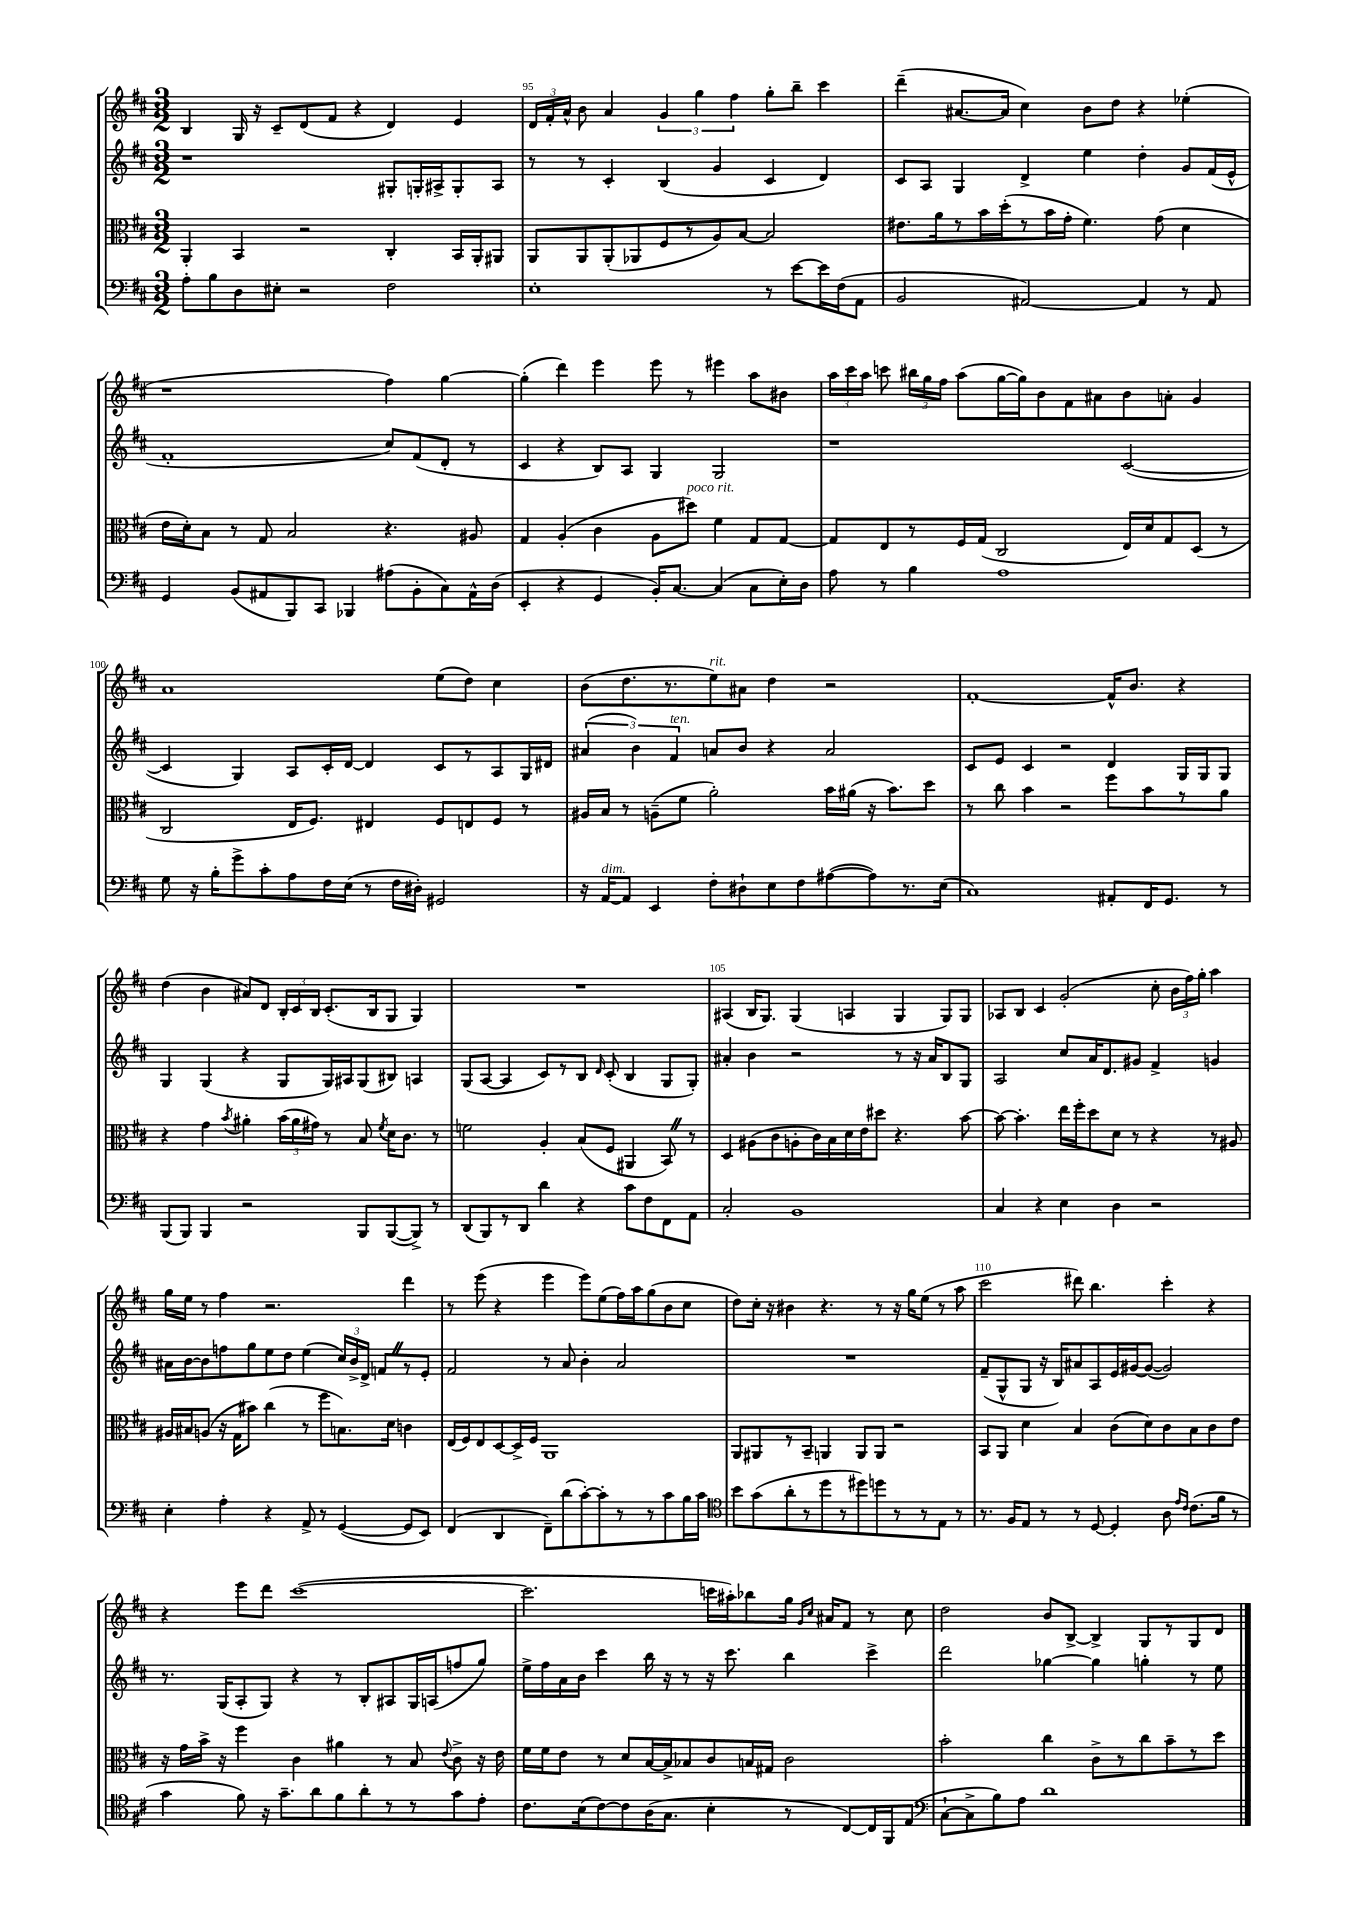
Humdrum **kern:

**kern	**kern	**kern	**kern
*staff4	*staff3	*staff2	*staff1
*clefF4	*clefC3	*clefG2	*clefG2
*k[f#c#]	*k[f#c#]	*k[f#c#]	*k[f#c#]
*M3/2	*M3/2	*M3/2	*M3/2
8A'	4AA'	1r	4B
8B	.	.	.
8D	4BB	.	16G
.	.	.	16r
8E#'	.	.	8c#~
2r	2r	.	(8d
.	.	.	8f#
.	.	.	4r
2F#	4C#'	8G#'	4d)
.	.	16G'	.
.	.	16A#^	.
.	16BB	8G'	4e
.	16AA'	.	.
.	8AA#	8A#	.
=	=	=	=
1E'	8AA	8r	24d
.	.	.	24f#'
.	.	.	24a^^
.	8AA	8r	8b
.	(8AA'	4c#'	4a
.	8AA-	.	.
.	8F#	(4B	6g
.	8r	.	.
.	.	.	6gg
.	8A)	4g	.
.	.	.	6ff#
.	[8B	.	.
8r	2B]	4c#	8gg'
[8e	.	.	8bb~
16e]	.	4d)	4ccc#
(16F#	.	.	.
8AA	.	.	.
=	=	=	=
2BB	8.e#	8c#	(4ddd~
.	.	8A	.
.	16a	.	.
.	8r	4G	[8.a#
.	16b	.	.
.	(16dd'	.	16a#]
[2AA#)	8r	4d^	4cc#)
.	16b	.	.
.	16g'	.	.
.	4.f#)	4ee	8b
.	.	.	8dd
4AA#]	.	4dd'	4r
.	(8g	.	.
8r	4d	8g	(4ee-'
8AA#	.	(16f#	.
.	.	16e^^	.
=	=	=	=
4GG	16e	1f#'	1r
.	16d')	.	.
.	8B	.	.
(8BB	8r	.	.
8AA#	8G	.	.
8BBB)	2B	.	.
8CC#	.	.	.
4BBB-	.	.	.
(8A#	4.r	8cc#)	4ff#)
8BB'	.	(8f#	.
8C#)	.	8d'	[4gg
16AA#^^	8A#	8r	.
(16D	.	.	.
=	=	=	=
4EE'	4G	4c#	(4gg']
4r	(4A'	4r	4ddd)
4GG	4c#	8B)	4eee
.	.	8A	.
16BB')	8A	4G	8eee
[8.C#	.	.	.
.	8dd#)	.	8r
(4C#]	4f#	2G	4eee#
8C#	8G	.	8aa
16E')	[8G	.	8b#
16D	.	.	.
=	=	=	=
8A	8G]	1r	24aa
.	.	.	24ccc#
.	.	.	24aa
8r	8E	.	8ccc
4B	8r	.	24bb#
.	.	.	24gg
.	.	.	24ff#
.	16F#	.	(8aa
.	(16G	.	.
1A	2C#	.	[16gg
.	.	.	16gg])
.	.	.	8b
.	.	.	8f#
.	.	.	8a#
.	16E)	([2c#	8b
.	16d	.	.
.	8G	.	8a'
.	(8D	.	4g
.	8r	.	.
=	=	=	=
8G	2C#	4c#]	1a
16r	.	.	.
16B'	.	.	.
8g^	.	4G)	.
8c#'	.	.	.
8A	16E	8A	.
.	8.F#)	.	.
16F#	.	16c#'	.
(16E	.	[16d	.
8r	4E#	4d]	.
16F#	.	.	.
16D#')	.	.	.
2GG#	8F#	8c#	(8ee
.	8E	8r	8dd)
.	8F#	8A	4cc#
.	8r	16G	.
.	.	16d#	.
=	=	=	=
16r	16A#	(6a#	(8b
[16AA	16B	.	.
8AA]	8r	.	8.dd
.	.	6b)	.
4EE	(8A~	.	.
.	.	.	8.r
.	.	6f#	.
.	8f#	.	.
8F#'	2a')	8a	8ee)
8D#`	.	8b	8a#
8E	.	4r	4dd
8F#	.	.	.
([8A#	16b	2a	2r
.	(16a#	.	.
8A#])	16r	.	.
.	8.b)	.	.
8.r	.	.	.
.	8dd	.	.
(16E	.	.	.
=	=	=	=
1C#)	8r	8c#	[1f#'
.	8cc#	8e	.
.	4b	4c#	.
.	2r	2r	.
8AA#'	8ff#	4d	16f#^^]
.	.	.	8.b
16FF#	8b	.	.
8.GG	.	.	.
.	8r	16G	4r
.	.	16G	.
8r	8a	8G	.
=	=	=	=
(8BBB	4r	4G	(4dd
8BBB)	.	.	.
4BBB	4g	(4G	4b
.	8qb	.	.
2r	4a#'	4r	8a#)
.	.	.	8d
.	(24b	8G	24B'
.	24a#	.	24c#
.	24g#)	.	24B
.	8r	16G)	(8.c#'
.	.	16A#	.
8BBB	8B	(8G	.
.	.	.	16B
.	8qf#	.	.
([8BBB	16d	8B#)	8G
.	8.c#	.	.
8BBB^])	.	4A	4G)
8r	8r	.	.
=	=	=	=
(8DD	2f	(8G	1.r
8BBB)	.	[8A	.
8r	.	4A]	.
8DD	.	.	.
4d	4A'	8c#)	.
.	.	8r	.
4r	(8B	8B	.
.	.	16qqd	.
.	8F#	(8c#'	.
8c#	4AA#	4B	.
8F#	.	.	.
8FF#	8BB)	8G	.
8AA	8r	8G')	.
=	=	=	=
2C#'	4D	4a#'	(4A#
.	(8A#	4b	16B
.	.	.	8.G)
.	8c#	.	.
1BB	8A'	2r	(4G
.	16c#)	.	.
.	16B	.	.
.	16d	.	4A
.	16e	.	.
.	8dd#	.	.
.	4.r	8r	4G
.	.	16r	.
.	.	16a#	.
.	.	8B	8G)
.	[8b	8G	8G
=	=	=	=
4C#	8b_	2A	8A-
.	4.b']	.	8B
4r	.	.	4c#
4E	16ee	8cc#	(2g'
.	16ff#'	.	.
.	8dd	16a	.
.	.	8.d	.
4D	8d	.	.
.	8r	8g#	.
2r	4r	4f#^	8cc#'
.	.	.	24b
.	.	.	24ff#)
.	.	.	24gg'
.	8r	4g	4aa
.	8A#	.	.
=	=	=	=
4E'	16A#	16a#	16gg
.	16B#	[16b	16ee
.	(8A	8b]	8r
4A'	16r	8ff	4ff#
.	16G	.	.
.	8b#)	8gg	.
4r	(4cc#	8ee	2.r
.	.	8dd	.
8AA^	8r	(4ee	.
8r	8ff#	.	.
([4GG	8.B)	24cc#)	.
.	.	24b^	.
.	.	24d^	.
.	.	8f	.
.	16d	.	.
8GG]	4c	8r	4ddd
8EE)	.	8e'	.
=	=	=	=
(4FF#	(16E	2f#	8r
.	16F#)	.	.
.	8E	.	(8eee
4DD	[8D	.	4r
.	16D^]	.	.
.	16F#	.	.
8FF#~)	1AA	8r	4eee
(8d	.	8a	.
[8c#')	.	4b'	8eee)
8c#']	.	.	(8ee
8r	.	2a	16ff#)
.	.	.	16aa
8r	.	.	(8gg
8c#	.	.	8b
16B	.	.	8cc#
16c#	.	.	.
=	=	=	=
*clefC4	*	*	*
8b	8AA	1.r	8dd)
(8g	8AA#	.	16cc#'
.	.	.	16r
8a'	8r	.	4b#
8r	8BB~	.	.
8dd	4AA	.	4.r
8r	.	.	.
8dd#)	8AA	.	.
8dd	8AA	.	8r
8r	2r	.	16r
.	.	.	16gg
8r	.	.	(8ee
8E	.	.	8r
8r	.	.	8aa
=	=	=	=
8.r	8BB	(8f#~	2ccc#
.	8AA	8G^^	.
16F#	.	.	.
8E	4d	8G	.
8r	.	16r	.
.	.	16B)	.
8r	4B	8a#	8ddd#)
[8D	.	8A	4.bb
4D']	(8c#	16e	.
.	.	[16g#	.
.	8d)	(8g#_	.
8A	8c#	2g#])	4ccc#'
16qqe	.	.	.
16qqc#	.	.	.
(8.c#	8B	.	.
.	8c#	.	4r
16f#	.	.	.
8r	8e	.	.
=	=	=	=
4g	16r	8.r	4r
.	16g	.	.
.	16b^	.	.
.	16r	(16G	.
8f#)	4ff#	8A'	8eee
16r	.	8G)	8ddd
8.g~	.	.	.
.	4c#	4r	([1ccc#
8a	.	.	.
8f#	4a#	8r	.
8a'	.	8B'	.
8r	8r	8A#	.
8r	8B	16G	.
.	.	(16A	.
.	8qqe	.	.
8g	8c#^	8ff	.
8e'	16r	8gg)	.
.	16e	.	.
=	=	=	=
8.c#	16f#	16ee^	2.ccc#]
.	16f#	16ff#	.
.	8e	16a	.
(16B	.	16b	.
[8c#)	8r	4ccc#	.
8c#]	8d	.	.
(16A	[16B	16bb	.
8.G	16B^]	16r	.
.	8B-	8r	.
4B'	8c#	16r	16ccc
.	.	8.ccc#	16aa#')
.	16B	.	8bb-
.	16G#	.	.
8r	2c#	4bb	16gg
.	.	.	16qqg
.	.	.	16qqcc#
.	.	.	16a#
[8C#)	.	.	8f#
16C#]	.	4ccc#^	8r
16FF#	.	.	.
(8E	.	.	8cc#
=	=	=	=
*clefF4	*	*	*
[8C#`	2b'	2ddd	2dd
8C#^]	.	.	.
8B)	.	.	.
8A	.	.	.
1d	4cc#	[4gg-	8b
.	.	.	[8B^
.	8c#^	4gg-]	4B^]
.	8r	.	.
.	8cc#	4gg'	8G
.	8b~	.	8r
.	8r	8r	8G
.	8dd	8ee	8d
==	==	==	==
*-	*-	*-	*-
